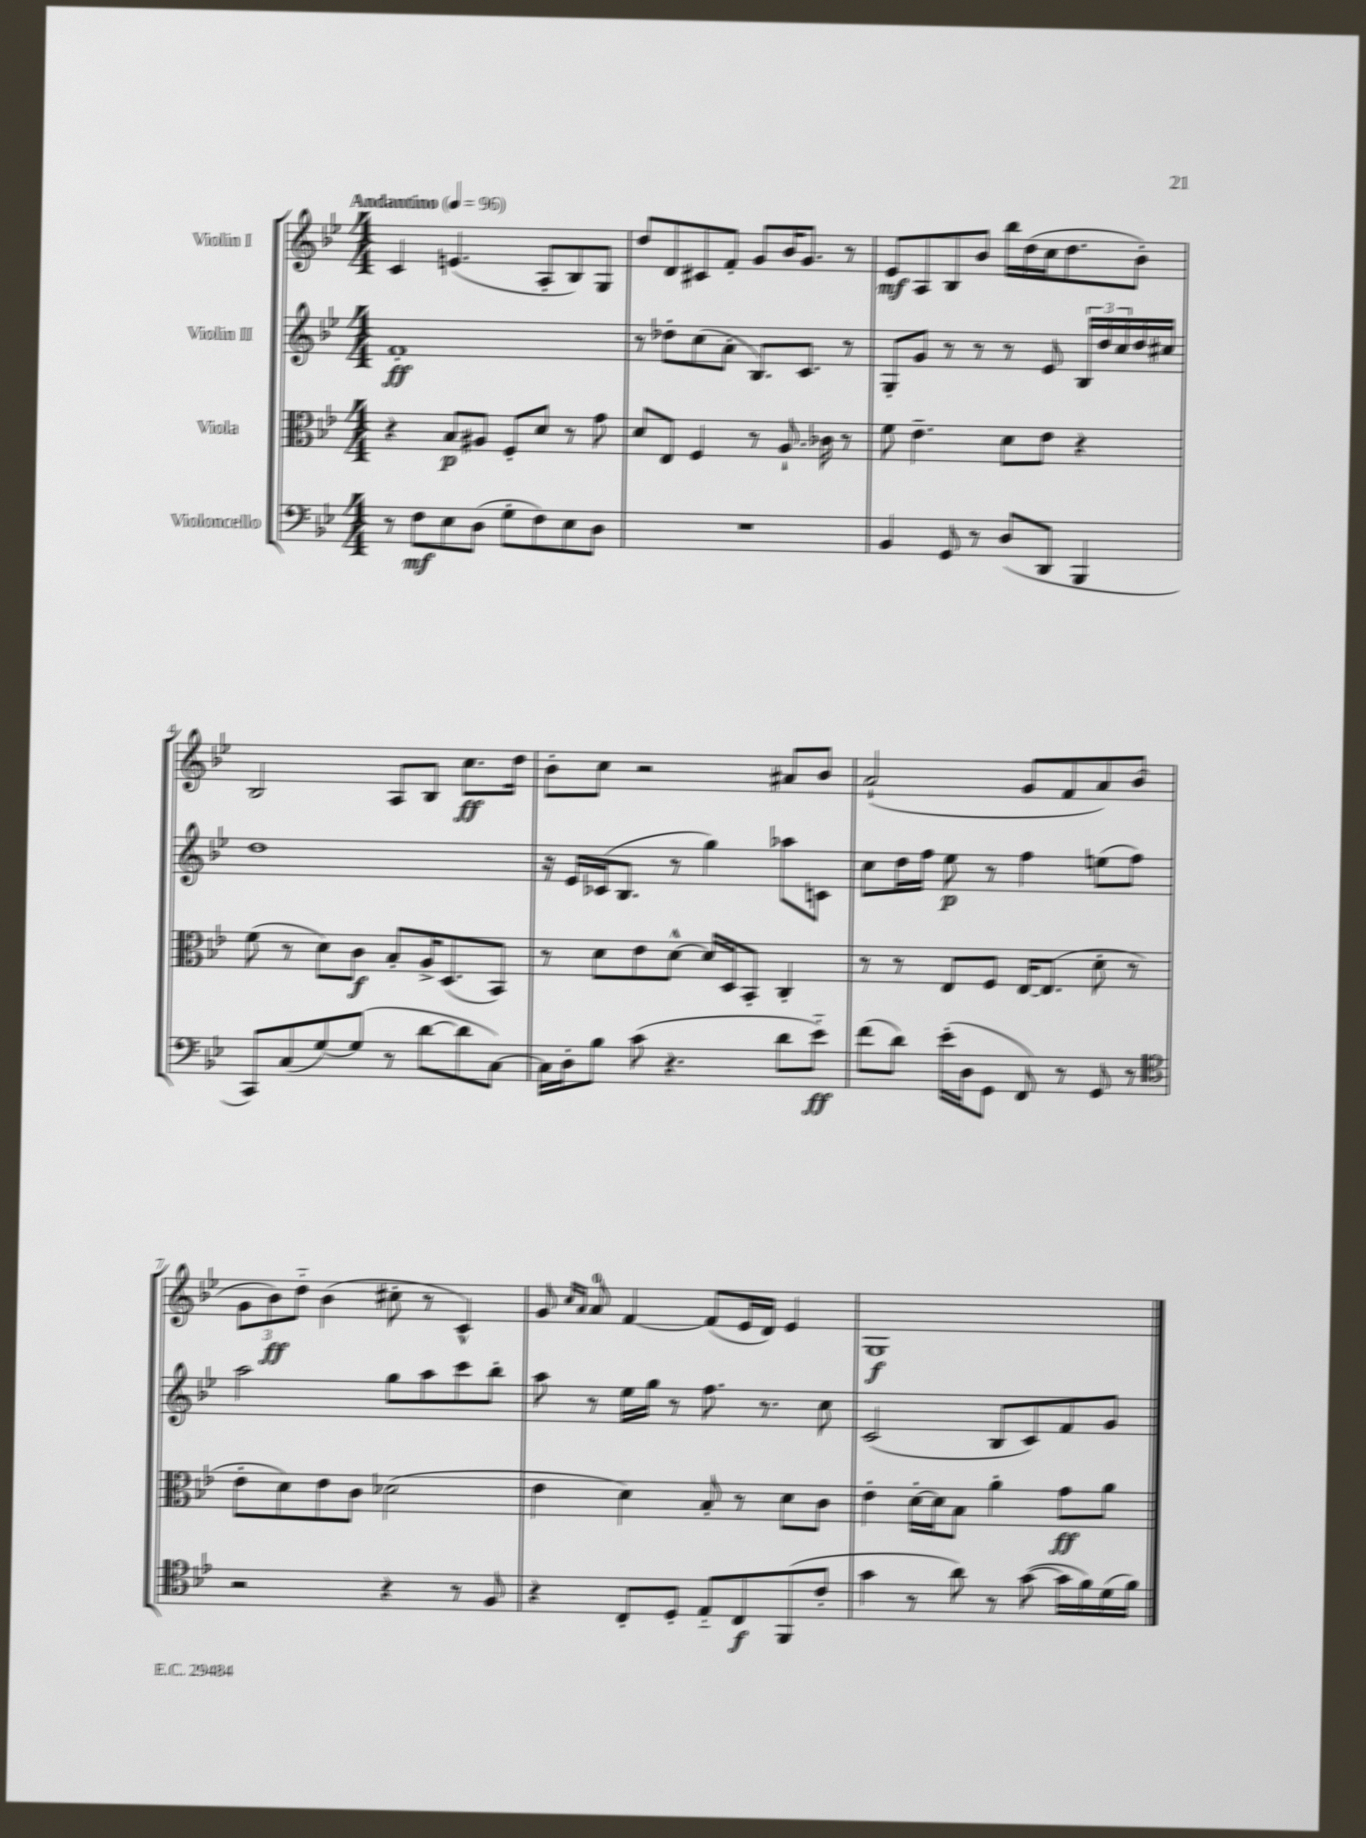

**kern	**kern	**kern	**kern
*staff4	*staff3	*staff2	*staff1
*clefF4	*clefC3	*clefG2	*clefG2
*k[b-e-]	*k[b-e-]	*k[b-e-]	*k[b-e-]
*M4/4	*M4/4	*M4/4	*M4/4
*MM96	*MM96	*MM96	*MM96
8r	4r	1f'	4c
8F	.	.	.
8E-	8B-	.	(4.e
(8D	8A#	.	.
8G'	8F'	.	.
8F)	8d	.	8A'
8E-	8r	.	8B-)
8D	8g	.	8G
=	=	=	=
1r	8d	8r	8dd
.	8E-	8dd-'	8d
.	4F	(8cc	8c#
.	.	8a'	8f'
.	8r	8.B-)	8g
.	8.A`	.	16b-
.	.	8.c	8.g
.	16c-	.	.
.	8r	8r	8r
=	=	=	=
4BB-	8f	8G'	8e-
.	4.e-~	8g	8A
8GG	.	8r	8B-
8r	.	8r	8b-
(8D	8d	8r	16bb-
.	.	.	(16dd
8DD	8e-	8e-	16cc
.	.	.	8.dd
4BBB-	4r	24B-	.
.	.	24dd	.
.	.	24cc	.
.	.	16dd	8b-')
.	.	16cc#	.
=	=	=	=
8CC)	(8f	1dd	2B-
(8C	8r	.	.
[8G)	8d)	.	.
(8G]	8c	.	.
8r	8B-'	.	8A
[8d	16A^	.	8B-
.	(8.D	.	.
8d]	.	.	8.cc
[8C)	8BB-)	.	.
.	.	.	16dd
=	=	=	=
16C]	8r	16r	8b-'
16D'	.	16e-	.
8B-	8d	(16c-	8cc
.	.	8.B-	.
(8c	8e-	.	2r
4.r	[8d^^	8r	.
.	16d]	4gg)	.
.	16D	.	.
.	8BB-'	.	.
8d	4C'	8aa-	8a#
8e-'~)	.	8c	8b-
=	=	=	=
(8f	8r	8cc	(2a`
8d)	8r	16dd	.
.	.	16ff	.
(16e-'	8E-	8ee-	.
16D	.	.	.
8GG	8F	8r	.
8FF)	[16E-	4ff	8g
.	(8.E-]	.	.
8r	.	.	8f
8GG	8d'	(8ee	8a)
8r	8r	8ff)	(8b-
=	=	=	=
*clefC4	*	*	*
2r	8e-'	2aa	12g
.	.	.	12b-)
.	8d)	.	.
.	.	.	12dd'~
.	8e-	.	(4b-
.	8c	.	.
4r	(2d-	8gg	8cc#'
.	.	8aa	8r
8r	.	8ccc	4c^^)
8F	.	8bb-'	.
=	=	=	=
4r	4e-	8aa	8g
.	.	.	16qqcc
.	.	.	16qqa
.	.	8r	8a
8C'	4d)	16ee-	[4f
.	.	16gg	.
8D'	.	8r	.
8E-'~	8B-'	8.ff	(8f]
8C	8r	.	16e-
.	.	8.r	16d)
(8FF	8d	.	4e-
8c'	8c	8cc	.
=	=	=	=
4g	4e-'	(2c	1G
8r	[16d'	.	.
.	16d]	.	.
8a)	8B-	.	.
8r	4a'	8B-	.
([8g	.	8c)	.
16g]	8g	8f	.
16f)	.	.	.
(16d	8a	8g	.
16f)	.	.	.
==	==	==	==
*-	*-	*-	*-
